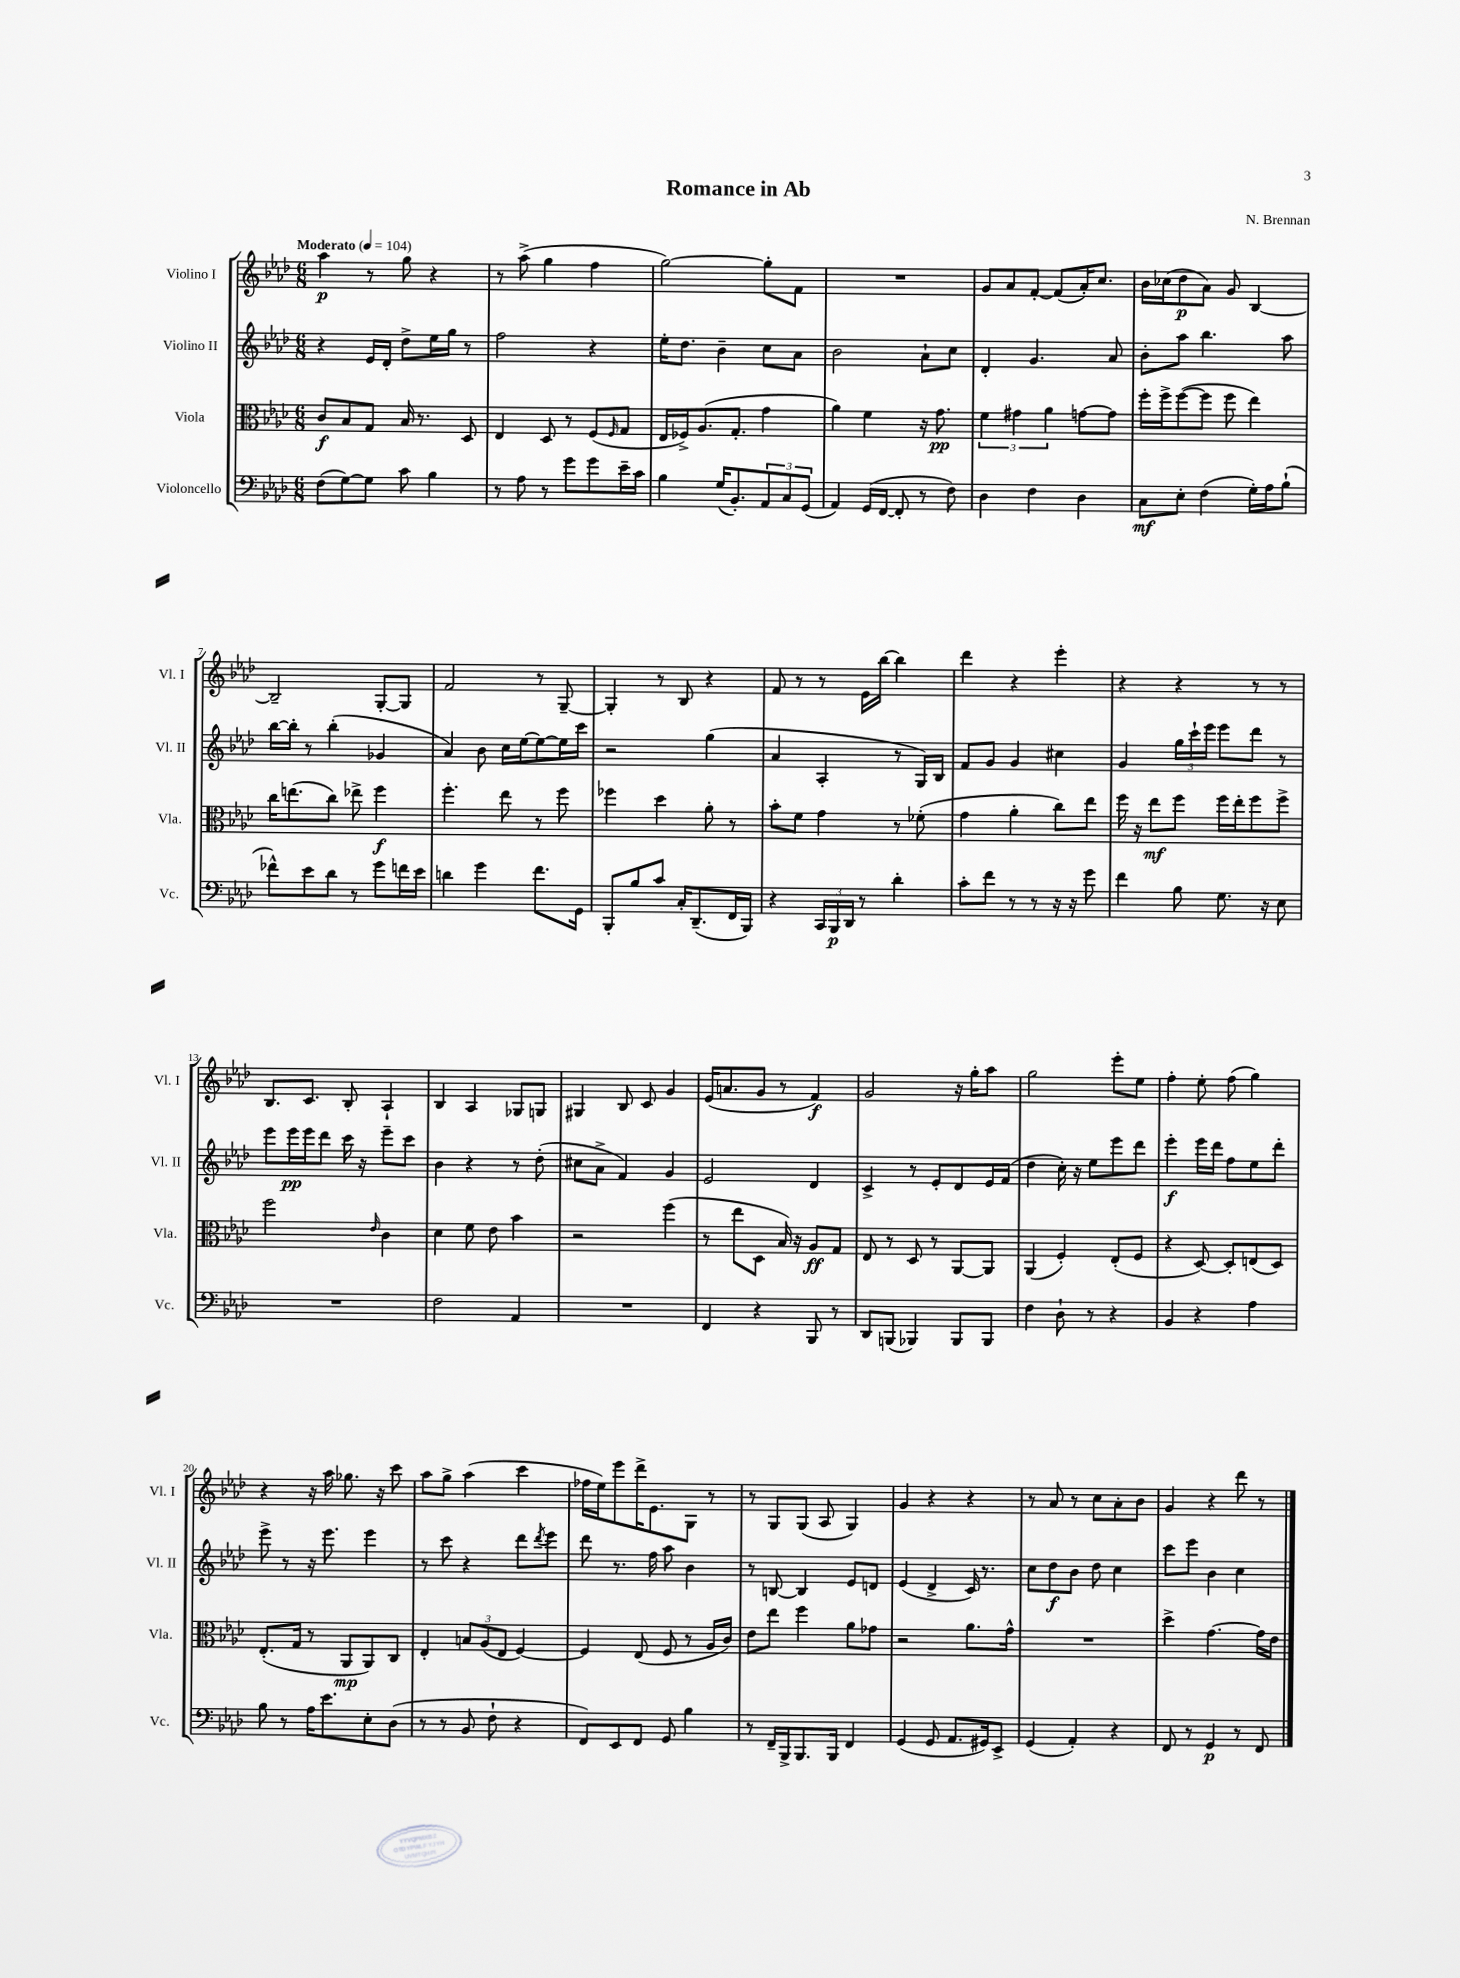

**kern	**dynam	**kern	**dynam	**kern	**dynam	**kern	**dynam
*part4	*part4	*part3	*part3	*part2	*part2	*part1	*part1
*staff4	*staff4	*staff3	*staff3	*staff2	*staff2	*staff1	*staff1
*I"Violoncello	*	*I"Viola	*	*I"Violino II	*	*I"Violino I	*
*I'Vc.	*	*I'Vla.	*	*I'Vl. II	*	*I'Vl. I	*
*clefF4	*	*clefC3	*	*clefG2	*	*clefG2	*
*k[b-e-a-d-]	*	*k[b-e-a-d-]	*	*k[b-e-a-d-]	*	*k[b-e-a-d-]	*
*M6/8	*	*M6/8	*	*M6/8	*	*M6/8	*
*MM104	*	*MM104	*	*MM104	*	*MM104	*
=1	=1	=1	=1	=1	=1	=1	=1
!	!	!	!	!	!	!LO:TX:a:B:t=Moderato	!
(8F\L	.	8c/L	f	4r	.	4aa-\	p
[8G\)	.	8B-/	.	.	.	.	.
8G\J]	.	8G/J	.	16e-/LL	.	8r	.
.	.	.	.	16d-'/JJ	.	.	.
8c\	.	16B-/	.	8dd-^\L	.	8gg\	.
.	.	8.r	.	.	.	.	.
4B-\	.	.	.	16ee-\L	.	4r	.
.	.	.	.	16gg\JJ	.	.	.
.	.	8D-/	.	8r	.	.	.
=2	=2	=2	=2	=2	=2	=2	=2
8r	.	4E-/	.	2ff\	.	8r	.
8A-\	.	.	.	.	.	(8aa-^\	.
8r	.	8D-/	.	.	.	4gg\	.
8g\L	.	8r	.	.	.	.	.
8g\	.	(8F/L	.	4r	.	4ff\	.
.	.	16qqF/	.	.	.	.	.
16e-~\L	.	8G/J	.	.	.	.	.
16c\JJ	.	.	.	.	.	.	.
=3	=3	=3	=3	=3	=3	=3	=3
4B-\	.	16E-/LL	.	16ee-'\KL	.	[2gg\)	.
.	.	16F-X^/J)	.	8.dd-\J	.	.	.
.	.	(8.A-/	.	.	.	.	.
(16G/KL	.	.	.	4b-~\	.	.	.
8.BB-'/)	.	8.G'/J	.	.	.	.	.
12AA-/	.	4g\	.	8cc\L	.	8gg'\L]	.
12C/	.	.	.	.	.	.	.
.	.	.	.	8a-\J	.	8f\J	.
(12GG/J	.	.	.	.	.	.	.
=4	=4	=4	=4	=4	=4	=4	=4
4AA-/)	.	4a-\)	.	2b-\	.	2.r	.
(16GG/LL	.	4f\	.	.	.	.	.
[16FF/JJ	.	.	.	.	.	.	.
8FF'/]	.	.	.	.	.	.	.
8r	.	16r	.	8a-`\L	.	.	.
.	.	8.g\	pp	.	.	.	.
8F\)	.	.	.	8cc\J	.	.	.
=5	=5	=5	=5	=5	=5	=5	=5
4D-\	.	6f\	.	4d-'/	.	8g/L	.
.	.	.	.	.	.	8a-/	.
.	.	6g#X\	.	.	.	.	.
4F\	.	.	.	4.g/	.	[8f'/J	.
.	.	6a-\	.	.	.	.	.
.	.	.	.	.	.	(8f/L]	.
4D-\	.	[8gn\L	.	.	.	16a-'/K)	.
.	.	.	.	.	.	8.cc/J	.
.	.	8g\J]	.	8a-/	.	.	.
=6	=6	=6	=6	=6	=6	=6	=6
8C\L	mf	16ff'\LL	.	8b-'\L	.	16b-\LL	.
.	.	16ff^\J	.	.	.	(16cc-X\J	.
8E-'\J	.	([8ff\	.	8aa-\J	.	8dd-\	p
(4F\	.	8ff\J]	.	4.bb-\	.	8a-\J)	.
.	.	8ff\	.	.	.	8g/	.
16G'\LL)	.	4ee-\)	.	.	.	[4B-/	.
16A-\J	.	.	.	.	.	.	.
(8B-`\J	.	.	.	8aa-\	.	.	.
!!LO:LB:g=z
=7	=7	=7	=7	=7	=7	=7	=7
8f-X^^\L)	.	16cc\KL	.	[16bb-\LL	.	2B-~/]	.
.	.	(8.een\	.	16bb-'\JJ]	.	.	.
8e-\	.	.	.	8r	.	.	.
8d-\J	.	8cc\J)	.	(4bb-'\	.	.	.
8r	.	8ee-X^\	.	.	.	.	.
8g\L	.	4ff\	f	4g-X/	.	[8G'/L	.
16fn\L	.	.	.	.	.	8G/J]	.
16e-\JJ	.	.	.	.	.	.	.
=8	=8	=8	=8	=8	=8	=8	=8
4dn\	.	4.ff'\	.	4a-/)	.	2f/	.
4g\	.	.	.	8b-\	.	.	.
.	.	8ee-\	.	16cc\LL	.	.	.
.	.	.	.	[16ee-\J	.	.	.
8.f\L	.	8r	.	8ee-\_	.	8r	.
.	.	8ff\	.	16ee-\L]	.	[8G~/	.
16GG\Jk	.	.	.	16ccc\JJ	.	.	.
=9	=9	=9	=9	=9	=9	=9	=9
8BBB-'/L	.	4ff-X\	.	2r	.	4G'/]	.
8B-/	.	.	.	.	.	.	.
8c/J	.	4dd-\	.	.	.	8r	.
16C'/KL	.	.	.	.	.	8B-/	.
(8.DD-~/	.	.	.	.	.	.	.
.	.	8a-'\	.	(4gg\	.	4r	.
16FF/L	.	8r	.	.	.	.	.
16BBB-/JJ)	.	.	.	.	.	.	.
=10	=10	=10	=10	=10	=10	=10	=10
4r	.	8b-'\L	.	4a-/	.	8f/	.
.	.	8f\J	.	.	.	8r	.
24CC/LL	.	4g\	.	4A-'/	.	8r	.
24BBB-/	p	.	.	.	.	.	.
24DD-/JJ	.	.	.	.	.	.	.
8r	.	.	.	.	.	16e-\LL	.
.	.	.	.	.	.	[16bb-\JJ	.
4d-'\	.	8r	.	8r	.	4bb-\]	.
.	.	(8f-X'\	.	16G/LL)	.	.	.
.	.	.	.	16B-/JJ	.	.	.
=11	=11	=11	=11	=11	=11	=11	=11
8c'\L	.	4g\	.	8f/L	.	4ddd-\	.
8f\J	.	.	.	8g/J	.	.	.
8r	.	4a-'\	.	4g/	.	4r	.
8r	.	.	.	.	.	.	.
16r	.	8cc\L)	.	4cc#X\	.	4eee-'\	.
16r	.	.	.	.	.	.	.
8g\	.	8ee-\J	.	.	.	.	.
=12	=12	=12	=12	=12	=12	=12	=12
4f\	.	16ff\	.	4g/	.	4r	.
.	.	16r	.	.	.	.	.
.	.	8ee-\L	mf	.	.	.	.
8B-\	.	8ff\J	.	24gg\LL	.	4r	.
.	.	.	.	24ccc`\	.	.	.
.	.	.	.	24eee-\JJ	.	.	.
8.G\	.	16ff\LL	.	8eee-\L	.	.	.
.	.	16ee-'\J	.	.	.	.	.
.	.	8ff\	.	8ddd-\J	.	8r	.
16r	.	.	.	.	.	.	.
8E-\	.	8ff^\J	.	8r	.	8r	.
!!LO:LB:g=z
=13	=13	=13	=13	=13	=13	=13	=13
2.r	.	2ff\	.	8eee-\L	.	8.B-/L	.
.	.	.	.	16eee-\L	pp	.	.
.	.	.	.	16eee-\J	.	8.c/J	.
.	.	.	.	8ddd-\J	.	.	.
.	.	.	.	16ccc\	.	8B-'/	.
.	.	.	.	16r	.	.	.
.	.	16qqe-/	.	.	.	.	.
.	.	4c\	.	8eee-~\L	.	4A-`/	.
.	.	.	.	8ccc\J	.	.	.
=14	=14	=14	=14	=14	=14	=14	=14
2F\	.	4d-\	.	4b-\	.	4B-/	.
.	.	8f\	.	4r	.	4A-/	.
.	.	8e-\	.	.	.	.	.
4AA-/	.	4b-\	.	8r	.	8G-X/L	.
.	.	.	.	(8dd-'\	.	8Gn/J	.
=15	=15	=15	=15	=15	=15	=15	=15
2.r	.	2r	.	8cc#X\L	.	4G#X/	.
.	.	.	.	8a-^\J	.	.	.
.	.	.	.	4f/)	.	8B-/	.
.	.	.	.	.	.	8c/	.
.	.	(4ff\	.	4g/	.	4g/	.
=16	=16	=16	=16	=16	=16	=16	=16
4FF/	.	8r	.	2e-/	.	(16e-/KL	.
.	.	.	.	.	.	8.an/	.
.	.	8ee-\L	.	.	.	.	.
4r	.	8D-\J	.	.	.	8g/J	.
.	.	16B-/)	.	.	.	8r	.
.	.	16r	.	.	.	.	.
8BBB-/	.	8A-/L	ff	4d-/	.	4f/)	f
8r	.	8G/J	.	.	.	.	.
=17	=17	=17	=17	=17	=17	=17	=17
8DD-/L	.	8E-/	.	4c^/	.	2g/	.
(8BBBn/J	.	8r	.	.	.	.	.
4BBB-X/)	.	8D-/	.	8r	.	.	.
.	.	8r	.	8e-'/L	.	.	.
8BBB-/L	.	[8AA-/L	.	8d-/	.	16r	.
.	.	.	.	.	.	16gg'\KL	.
8BBB-/J	.	8AA-/J]	.	16e-/L	.	8aa-\J	.
.	.	.	.	(16f/JJ	.	.	.
=18	=18	=18	=18	=18	=18	=18	=18
4F\	.	(4AA-/	.	4dd-\	.	2gg\	.
8D-`\	.	4F'/)	.	16cc'\)	.	.	.
.	.	.	.	16r	.	.	.
8r	.	.	.	8ee-\L	.	.	.
4r	.	(8E-'/L	.	8eee-\	.	8eee-'\L	.
.	.	8F/J	.	8ddd-\J	.	8ee-\J	.
=19	=19	=19	=19	=19	=19	=19	=19
4BB-/	.	4r	.	4eee-'\	f	4ff'\	.
4r	.	[8D-/)	.	16eee-\LL	.	8ee-'\	.
.	.	.	.	16ddd-\JJ	.	.	.
.	.	8D-'/L]	.	8ff\L	.	(8ff\	.
4A-\	.	(8En/	.	8ee-\	.	4gg\)	.
.	.	8D-/J)	.	8ddd-'\J	.	.	.
!!LO:LB:g=z
=20	=20	=20	=20	=20	=20	=20	=20
8B-\	.	(8.E-'/L	.	8eee-^\	.	4r	.
8r	.	.	.	8r	.	.	.
.	.	16G/Jk	.	.	.	.	.
16A-\KL	.	8r	.	16r	.	16r	.
8.e-\	.	.	.	8.eee-\	.	16aa-\	.
.	.	8AA-/L	mp	.	.	8.gg-X\	.
8E-'\	.	8AA-/)	.	4eee-\	.	.	.
.	.	.	.	.	.	16r	.
(8D-\J	.	8C/J	.	.	.	8ccc\	.
=21	=21	=21	=21	=21	=21	=21	=21
8r	.	4E-'/	.	8r	.	8aa-\L	.
8r	.	.	.	8ccc\	.	8gg^\J	.
8BB-/	.	12Bn/L	.	4r	.	(4aa-\	.
.	.	(12A-/	.	.	.	.	.
8F`\	.	.	.	.	.	.	.
.	.	12E-/J	.	.	.	.	.
4r	.	[4F/)	.	8ddd-\L	.	4ccc\	.
.	.	.	.	8qddd-/	.	.	.
.	.	.	.	8eee-\J	.	.	.
=22	=22	=22	=22	=22	=22	=22	=22
8FF/L)	.	4F/]	.	8ddd-\	.	16ff-X\LL	.
.	.	.	.	.	.	16ee-\J)	.
8EE-/	.	.	.	8.r	.	8eee-\	.
8FF/J	.	(8E-/	.	.	.	16ddd-^\K	.
.	.	.	.	16ff\	.	8.e-\	.
8GG/	.	8F/	.	8aa-\	.	.	.
4B-\	.	8r	.	4b-\	.	8G\J	.
.	.	16A-/LL	.	.	.	8r	.
.	.	16c/JJ)	.	.	.	.	.
=23	=23	=23	=23	=23	=23	=23	=23
8r	.	8e-\L	.	8r	.	8r	.
16FF~/LL	.	8ee-\J	.	[8Bn/	.	8G/L	.
16BBB-^/J	.	.	.	.	.	.	.
8.BBB-/	.	4ff\	.	4B/]	.	(8G/J	.
.	.	.	.	.	.	8A-/	.
16BBB-/Jk	.	.	.	.	.	.	.
4FF/	.	8a-\L	.	8e-/L	.	4G/)	.
.	.	8g-X\J	.	8dn/J	.	.	.
=24	=24	=24	=24	=24	=24	=24	=24
(4GG/	.	2r	.	(4e-/	.	4g/	.
8GG/	.	.	.	4d-^/	.	4r	.
8.AA-/L	.	.	.	.	.	.	.
.	.	8.a-\L	.	16c/)	.	4r	.
16GG#X/k)	.	.	.	8.r	.	.	.
8EE-^/J	.	.	.	.	.	.	.
.	.	16g^^\Jk	.	.	.	.	.
=25	=25	=25	=25	=25	=25	=25	=25
(4GG/	.	2.r	.	8cc\L	.	8r	.
.	.	.	.	8dd-\	f	8a-/	.
4AA-'/)	.	.	.	8b-\J	.	8r	.
.	.	.	.	8dd-\	.	8cc\L	.
4r	.	.	.	4cc\	.	8a-'\	.
.	.	.	.	.	.	8b-\J	.
=26	=26	=26	=26	=26	=26	=26	=26
8FF/	.	4dd-^\	.	8ccc\L	.	4g/	.
8r	.	.	.	8eee-\J	.	.	.
4GG/	p	[4.g\	.	4b-\	.	4r	.
8r	.	.	.	4cc\	.	8ddd-\	.
8FF/	.	16g\LL]	.	.	.	8r	.
.	.	16e-\JJ	.	.	.	.	.
==	==	==	==	==	==	==	==
*-	*-	*-	*-	*-	*-	*-	*-
